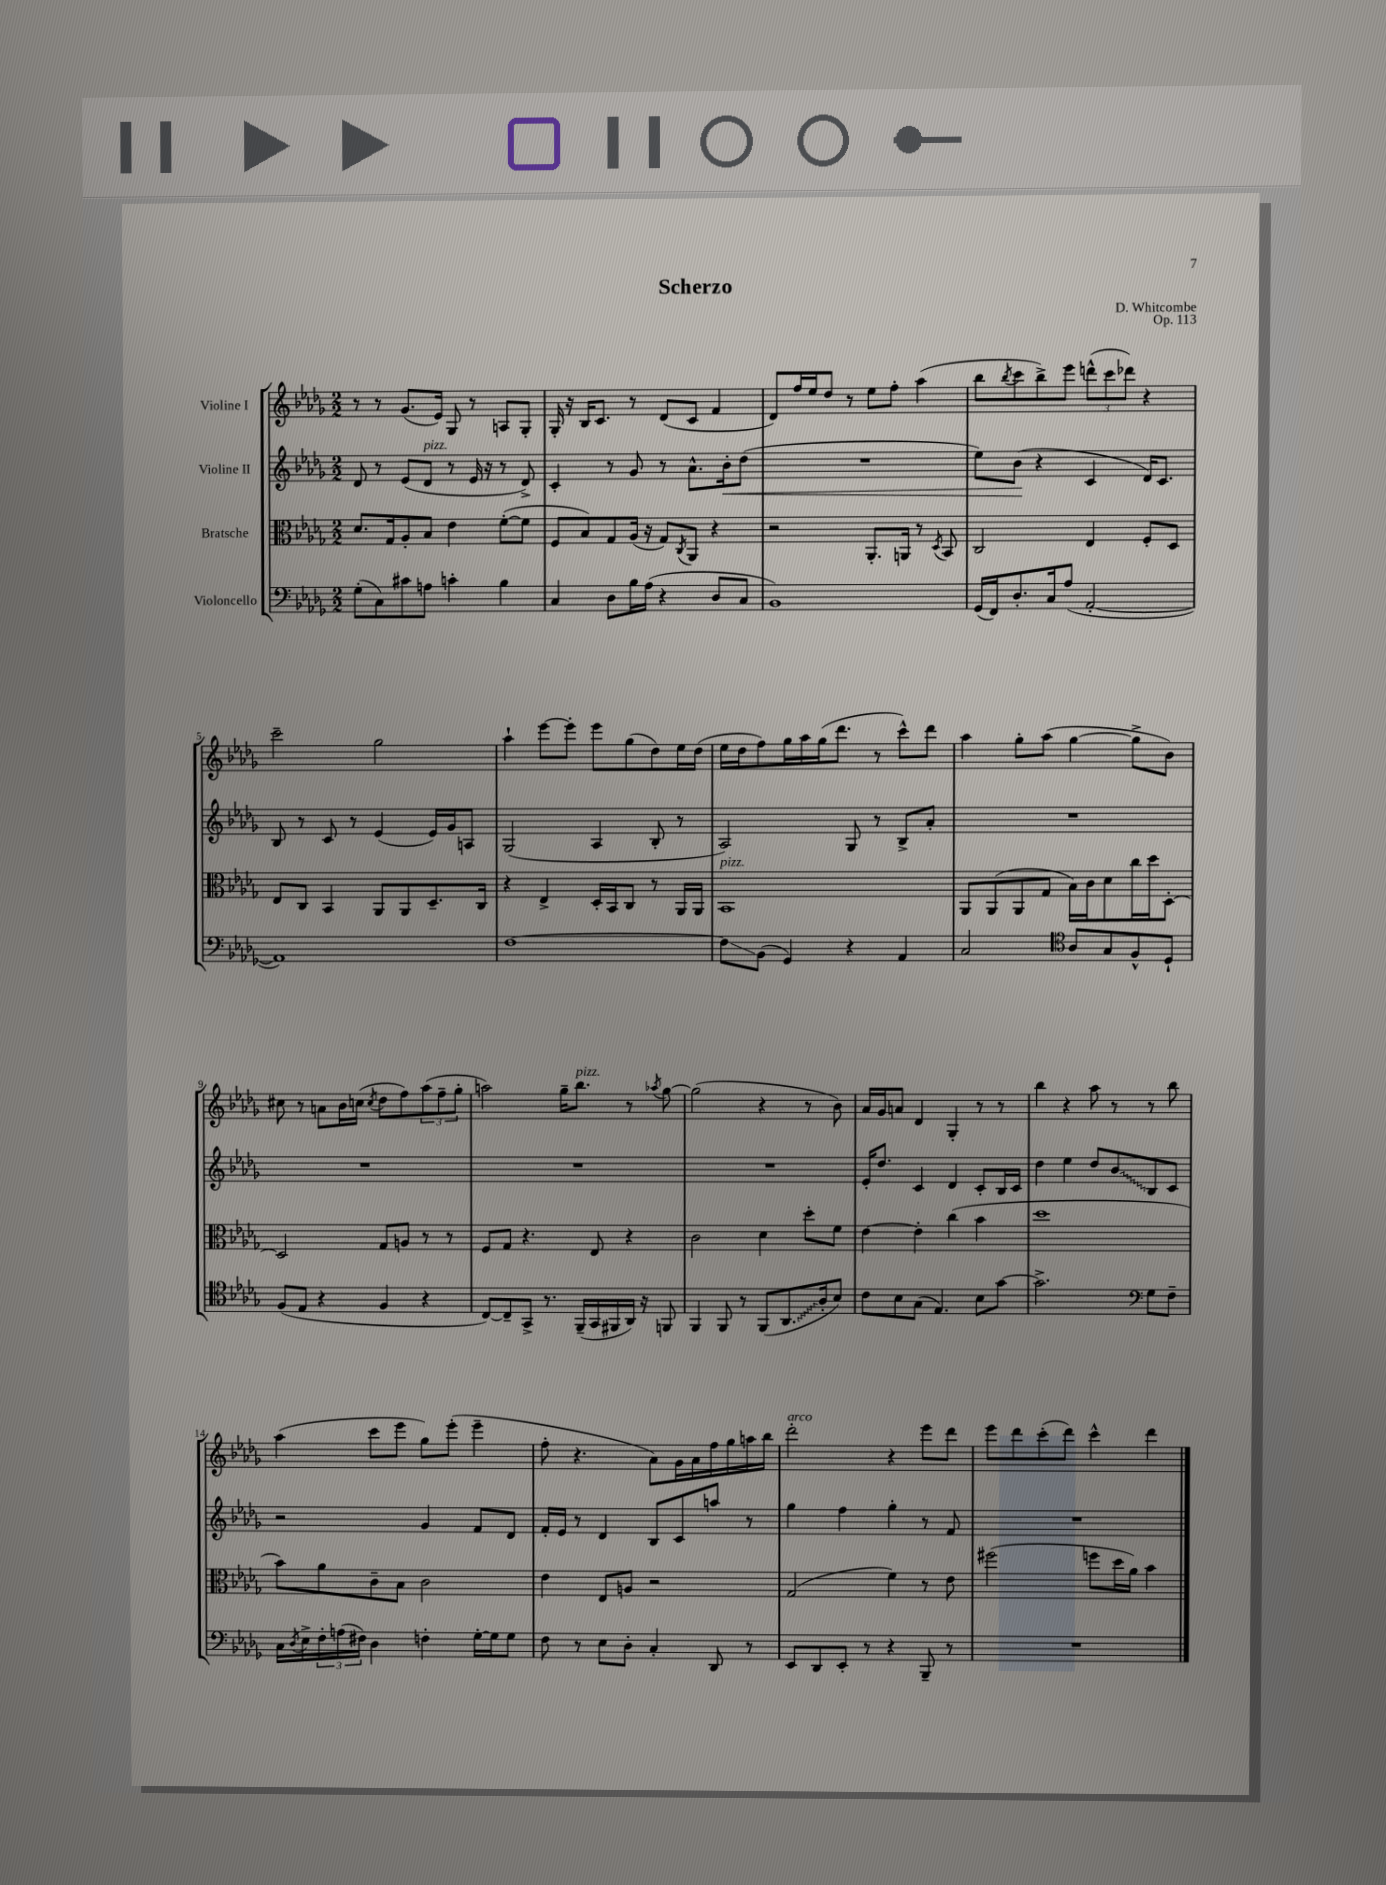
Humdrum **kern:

**kern	**kern	**kern	**kern
*staff4	*staff3	*staff2	*staff1
*clefF4	*clefC3	*clefG2	*clefG2
*k[b-e-a-d-g-]	*k[b-e-a-d-g-]	*k[b-e-a-d-g-]	*k[b-e-a-d-g-]
*M2/2	*M2/2	*M2/2	*M2/2
(8G-'	8.d-	8d-	8r
8C)	.	8r	8r
.	16G-	.	.
8c#	8A-'	(8e-	(8.g-
8A	8B-	8d-	.
.	.	.	16e-)
4c'	4e-	8r	8G-
.	.	16e-	8r
.	.	16r	.
4B-	([8f'	8r	8A
.	8f]	8d-^)	8G-'
=	=	=	=
4C	8F	4c'	16G-'
.	.	.	16r
.	8B-)	.	16B-
.	.	.	8.c
8D-	8G-	8r	.
16B-	(16A-	8g-	8r
(16A-	16r	.	.
4r	8G-)	8r	(8d-
.	8qC	.	.
.	8AA-	8.a-^^	8c
8D-	4r	.	4f
.	.	16b-'	.
8C	.	(8dd-	.
=	=	=	=
1BB-)	2r	1r	8d-)
.	.	.	16ff
.	.	.	16ee-
.	.	.	8dd-
.	.	.	8r
.	8.AA-'	.	8ee-
.	.	.	8ff'
.	16AA	.	.
.	8r	.	(4aa-
.	8qD-	.	.
.	8BB-	.	.
=	=	=	=
(16GG-	2C	8ee-)	8bb-
16FF)	.	.	.
.	.	.	8qbb-
8.D-'	.	(8b-	8ccc
.	.	4r	8bb-^)
16C	.	.	.
(8A-	.	.	8eee-
[2AA-'	4E-	4c	(12ddd^^
.	.	.	12ccc
.	.	.	12ddd-)
.	8F'	16d-)	4r
.	.	8.c	.
.	8D-	.	.
=	=	=	=
1AA-])	8E-	8B-	2ccc~
.	8C	8r	.
.	4BB-	8c	.
.	.	8r	.
.	8AA-	(4e-	2gg-
.	8AA-	.	.
.	8.D-~	16e-)	.
.	.	16g-	.
.	.	8A	.
.	16C	.	.
=	=	=	=
[1F	4r	(2G-	4aa-`
.	4E-^	.	[8eee-
.	.	.	8eee-']
.	16D-'	4A-	8eee-
.	16BB-	.	.
.	8C	.	(8gg-
.	8r	8B-'	8dd-)
.	16AA-	8r	16ee-
.	16AA-	.	(16dd-
=	=	=	=
8F]	1BB-	2A-)	16ee-
.	.	.	16dd-
(8BB-	.	.	8ff)
4GG-)	.	.	16gg-
.	.	.	16aa-
.	.	.	(16gg-
.	.	.	8.ddd-
4r	.	8G-	.
.	.	8r	8r
4AA-	.	8B-^	8ccc^^)
.	.	8a-'	8ddd-
=	=	=	=
2C	8AA-	1r	4aa-
.	(8AA-	.	.
.	8AA-	.	8gg-'
.	8G-	.	(8aa-
*clefC4	*	*	*
8A-	16B-)	.	[4gg-
.	16c	.	.
8G-	8d-	.	.
8F^^	16cc	.	8gg-^]
.	16dd-	.	.
8D-`	[8D-'	.	8b-)
=	=	=	=
(8F	2D-]	1r	8cc#
8E-	.	.	8r
4r	.	.	8a
.	.	.	16b-
.	.	.	(16cc
.	.	.	8qcc
4F	8G-	.	8dd-
.	8A	.	8ff)
4r	8r	.	(12aa-
.	.	.	12ff~
.	8r	.	.
.	.	.	12gg-'
=	=	=	=
[8C)	8F	1r	2aa)
8C~]	8G-	.	.
8GG-^	4.r	.	.
8.r	.	.	.
.	.	.	16gg-~
(16FF~	.	.	8.bb-
16GG-	8E-	.	.
16FF#	.	.	.
16AA-)	4r	.	8r
16r	.	.	.
.	.	.	8qaa-
8FF	.	.	[8gg-
=	=	=	=
4FF	2c	1r	(2gg-]
8FF	.	.	.
8r	.	.	.
(8FF	4d-	.	4r
8.AA-	.	.	.
.	8dd-'	.	8r
16A-'	.	.	.
8B-)	8f	.	8b-)
=	=	=	=
8c	[4e-	16e-'	16a-
.	.	8.dd-	16g-
8B-	.	.	8a
(8G-	4e-']	4c	4d-
4.E-)	.	.	.
.	(4cc	4d-	4G-'
8B-	4b-	8c'	8r
[8g-	.	16B-	8r
.	.	16c	.
=	=	=	=
2.g-^]	1dd-	4dd-	4bb-
.	.	4ee-	4r
.	.	8dd-	8aa-
.	.	8b-	8r
*clefF4	*	*	*
8G-	.	8B-	8r
8F~	.	8c	8bb-
=	=	=	=
16C	8b-)	2r	(4aa-
8qD-	.	.	.
16E-^	.	.	.
24F'	8a-	.	.
(24A	.	.	.
24F#)	.	.	.
4D-	8c~	.	8ccc
.	8B-	.	8eee-
4F'	2c	4g-	8gg-)
.	.	.	(8eee-'
[16G-'	.	8f	4eee-~
16G-]	.	.	.
8G-	.	8d-	.
=	=	=	=
8F	4e-	16f'	8ff'
.	.	16e-	.
8r	.	8r	4.r
8E-	8E-	4d-	.
8D-'	8A	.	.
4C'	2r	8B-	8a-)
.	.	8c	16g-
.	.	.	16a-
8DD-	.	8aa	16ff
.	.	.	16gg-
8r	.	8r	16aa
.	.	.	16bb-
=	=	=	=
8EE-	(2G-	4gg-	2ddd-'
8DD-	.	.	.
8EE-'	.	4ff	.
8r	.	.	.
4r	4f)	4gg-'	4r
8BBB-~	8r	8r	8eee-
8r	8e-	8f	8ddd-
=	=	=	=
1r	(2ff#	1r	8eee-
.	.	.	8ddd-
.	.	.	(8ccc'
.	.	.	8ddd-)
.	8ff	.	4ccc^^
.	16dd-	.	.
.	16a-)	.	.
.	4b-	.	4ddd-
==	==	==	==
*-	*-	*-	*-
